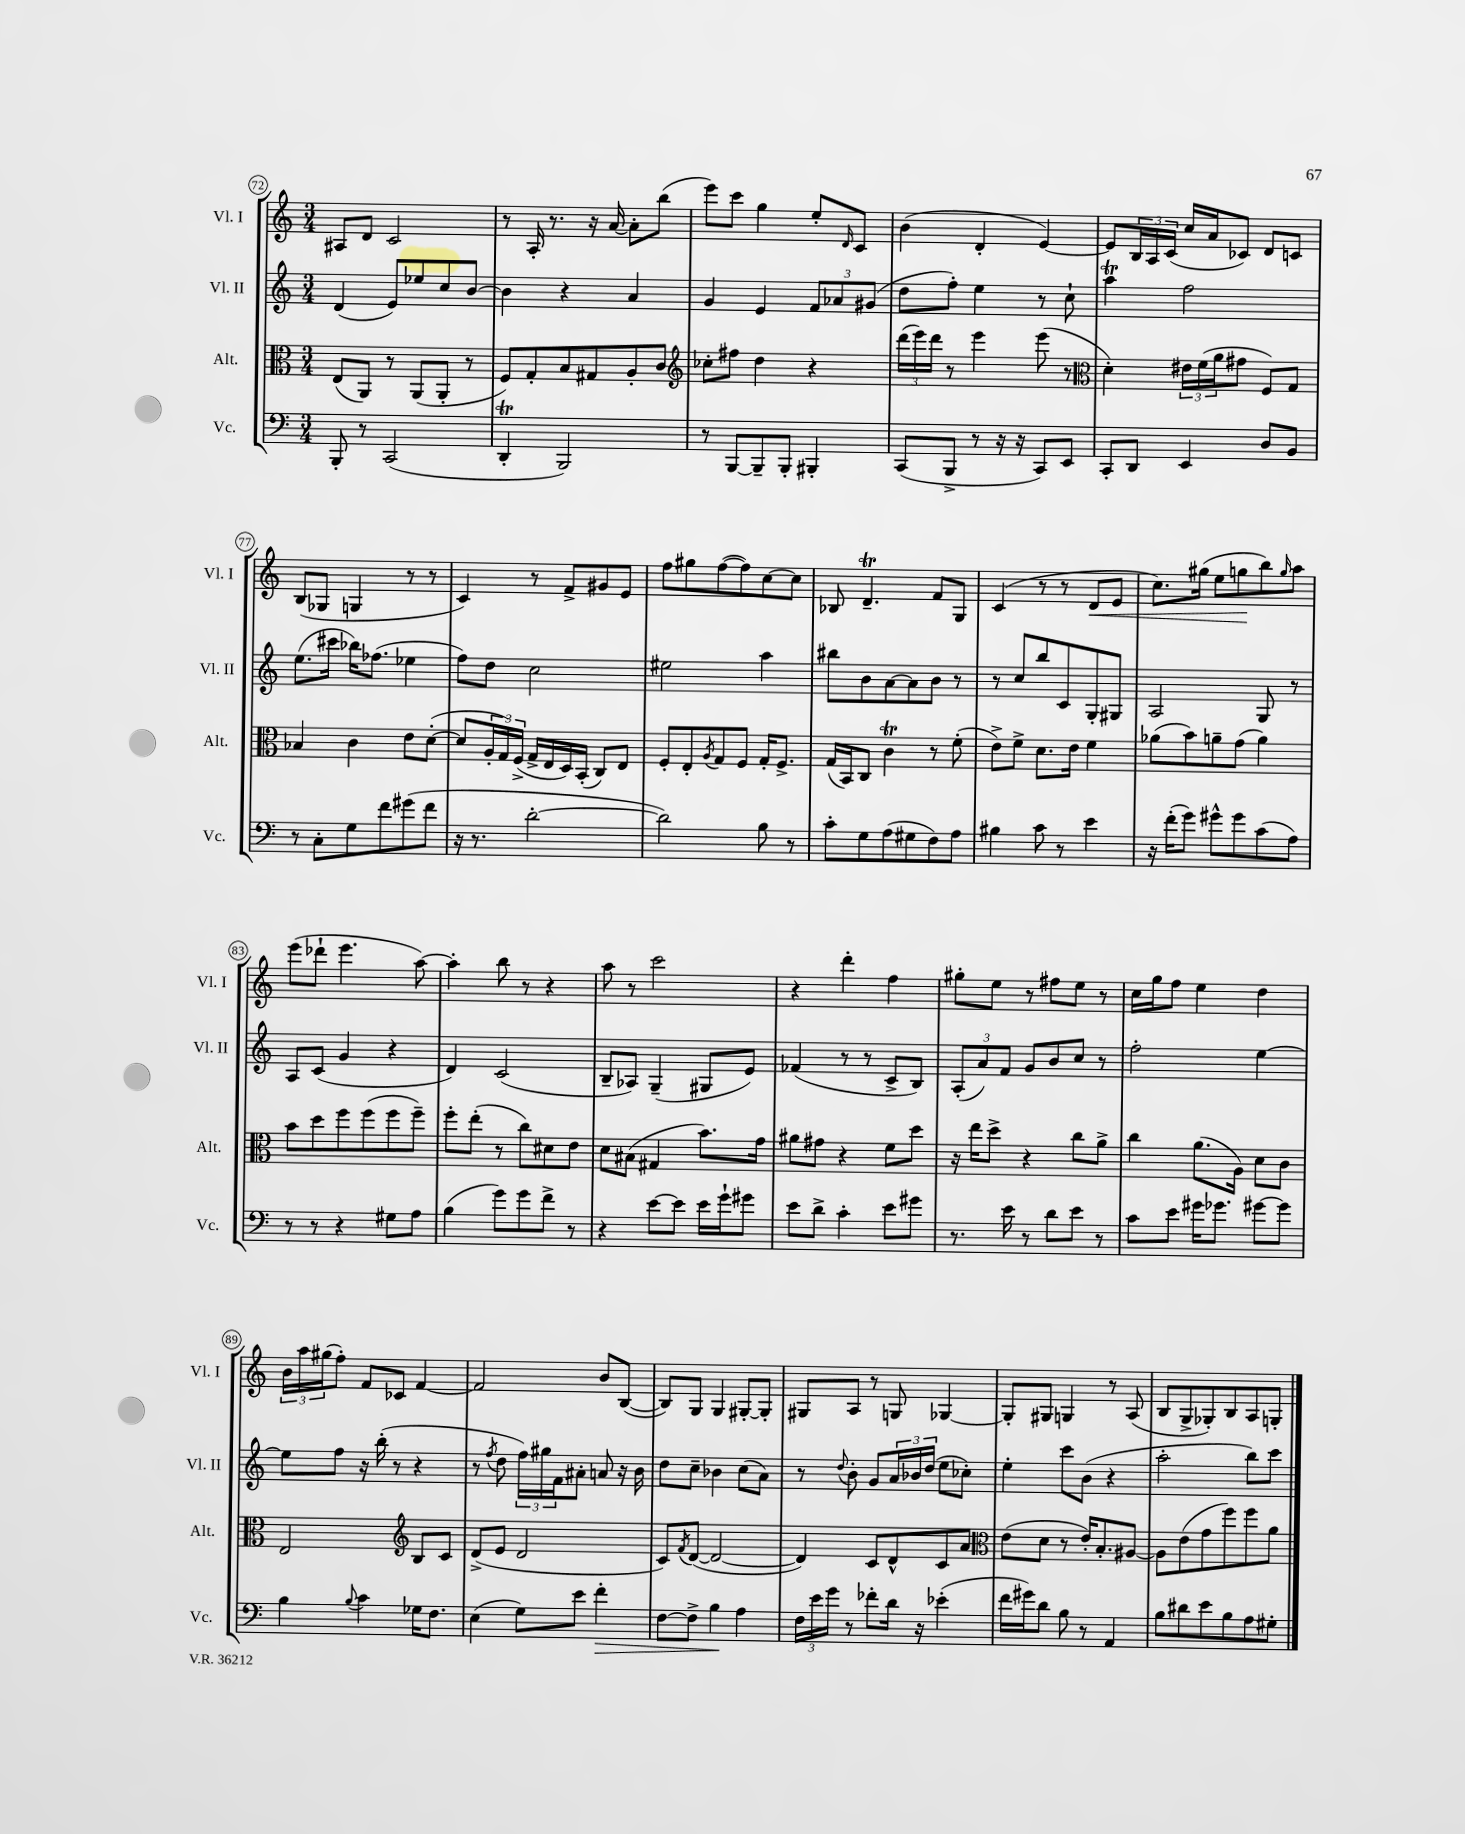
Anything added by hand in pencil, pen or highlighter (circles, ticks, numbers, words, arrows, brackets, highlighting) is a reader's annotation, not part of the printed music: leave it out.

**kern	**kern	**kern	**kern
*staff4	*staff3	*staff2	*staff1
*clefF4	*clefC3	*clefG2	*clefG2
*k[]	*k[]	*k[]	*k[]
*M3/4	*M3/4	*M3/4	*M3/4
8BBB'	(8E	(4d	8A#
8r	8AA)	.	8d
(2CC	8r	8e)	2c
.	(8AA	8ee-	.
.	8AA'	8cc	.
.	8r	[8b	.
=	=	=	=
4DD'	8F)	4b]	8r
.	8G'	.	16A'
.	.	.	8.r
2BBB)	8B	4r	.
.	8G#	.	16r
.	.	.	[16a
.	8A'	4a	8a']
.	8c	.	(8bb
=	=	=	=
*	*clefG2	*	*
8r	8cc-'	4g	8eee)
[8BBB	8ff#	.	8ccc
8BBB~]	4dd	4e	4gg
8BBB'	.	.	.
4BBB#'	4r	12f	8ee'
.	.	12a-	.
.	.	.	16qqd
.	.	.	8c
.	.	(12g#	.
=	=	=	=
(8CC	(24ddd	8dd	(4b
.	24eee)	.	.
.	24ddd	.	.
8BBB^	8r	8ff')	.
8r	4eee	4ee	4d'
16r	.	.	.
16r	.	.	.
8CC)	(8eee	8r	[4e)
8EE	8r	8cc`	.
=	=	=	=
*	*clefC3	*	*
8CC'	4d')	4aa	8e]
8DD	.	.	24B
.	.	.	24A
.	.	.	(24c
4EE	24e#	2ff	16cc
.	(24f	.	.
.	.	.	16a
.	24a	.	.
.	8g#	.	8c-)
8D	8F)	.	8d
8BB	8G	.	8c
=	=	=	=
8r	4B-	(8.ee	(8B
8C'	.	.	8G-
.	.	16ccc#	.
8G	4c	16bb-)	4G
.	.	(8.ff-	.
8f	.	.	.
(8g#	8e	4ee-	8r
8f	([8d'	.	8r
=	=	=	=
16r	8d]	8ff)	4c)
8.r	.	.	.
.	24A'	8dd	.
.	24G)	.	.
.	(24F^	.	.
[2d'	16G^	2cc	8r
.	16E	.	.
.	16D)	.	8f^
.	(16BB'	.	.
.	8C)	.	8g#
.	8E	.	8e
=	=	=	=
2d])	8F'	2ee#	8ff
.	8E'	.	8gg#
.	8qA	.	.
.	8G	.	([8ff
.	8F	.	8ff])
8B	16G'	4aa	[8cc
.	8.F^	.	.
8r	.	.	8cc]
=	=	=	=
8c'	(16G	8bb#	8B-
.	16BB)	.	.
8G	8C	8b	4.d~
(8A	4c	[8a	.
8G#	.	8a]	.
8F)	8r	8b	8f
8A	(8f'	8r	8G
=	=	=	=
4B#	8e^)	8r	(4c
.	8f^	8cc	.
8c	8.d	8bb	8r
8r	.	8c	8r
.	16e	.	.
4e	4f	8G'	8d
.	.	8G#	8e
=	=	=	=
16r	(8a-	2A	8.cc)
(16f'	.	.	.
8g)	8b)	.	.
.	.	.	(16gg#
8g#^^	8a~	.	8ee
8g#	(8g	.	8gg
(8c	4a)	8G	8bb)
.	.	.	16qqgg
8A)	.	8r	8aa
=	=	=	=
8r	8b	8A	(8eee
8r	8dd	(8c	8ddd-`
4r	8ff	4g	4.eee
.	(8ff	.	.
8G#	8ff	4r	.
8A	8ff~)	.	[8aa)
=	=	=	=
(4B	8ff'	4d)	4aa']
.	(8ee'	.	.
8g)	8r	(2c	8bb
8g	8cc)	.	8r
8f^	8d#	.	4r
8r	8e	.	.
=	=	=	=
4r	8d	8B~	8aa
.	(8B#	8A-)	8r
[8e	4G#	(4G~	2ccc
8e]	.	.	.
16e	8.b)	8G#	.
16g`	.	.	.
8g#	.	8e)	.
.	16g	.	.
=	=	=	=
8e	8a#	(4f-	4r
8d^	8g#	.	.
4c'	4r	8r	4ddd'
.	.	8r	.
8e	8f	8c^	4ff
8g#	8dd	8B)	.
=	=	=	=
8.r	16r	(12A'	8gg#'
.	16ee	.	.
.	.	12a)	.
.	8dd^	.	8ee
.	.	12f	.
16e	.	.	.
8r	4r	8g	8r
8d	.	8b	8ff#
8e	8cc	8cc	8ee
8r	8a^	8r	8r
=	=	=	=
8c	4cc	2ff'	16cc
.	.	.	16gg
8e	.	.	8ff
16g#	(8.a	.	4ee
8.g-	.	.	.
.	16A)	.	.
[8g#	8d	[4ee	4dd
8g#]	8c	.	.
=	=	=	=
4B	2E	8ee]	24b
.	.	.	24aa
.	.	.	(24gg#
.	.	8ff	8ff')
8qqB	.	.	.
4c	.	16r	8f
.	.	(16bb'	.
.	.	8r	8c-
*	*clefG2	*	*
16G-	8B	4r	[4f
8.F	.	.	.
.	8c	.	.
=	=	=	=
(4E	(8d^	8r	2f]
.	.	8qff	.
.	8e	8dd	.
8G)	2d	24ff)	.
.	.	24gg#	.
.	.	24f	.
8e	.	8a#'	.
4f'	.	8a	8b
.	.	16r	([8B
.	.	16b	.
=	=	=	=
[8F	8c)	8dd	8B])
.	8qf	.	.
8F^]	([8d	8cc~	8G
4B	2d_	4b-	4G
4A	.	(8cc	[8G#'
.	.	8a)	8G#']
=	=	=	=
24F	4d])	8r	8G#
24e	.	.	.
24g	.	.	.
.	.	8qqdd	.
8r	.	8b'	8A
8f-'	8c	8g	8r
16d	8d^^	24a	8G
.	.	24b-	.
16r	.	.	.
.	.	(24dd	.
(4e-'	8c	8ee	[4G-
.	8a	8cc-')	.
=	=	=	=
*	*clefC3	*	*
16f	(8e	4ee'	8G-']
16g#)	.	.	.
8d	8d	.	8G#
8B	8r	8ccc	4G
8r	16e')	(8b	.
.	8.B'	.	.
4AA	.	4r	8r
.	[8A#	.	(8A
=	=	=	=
8B	8A#]	2aa'	8B
8d#	(8e	.	8G^
8e	8g	.	8G-')
8B	8ff)	.	8B
8A	8ff	8bb)	8A
8G#'	8a	8ccc	8G'
==	==	==	==
*-	*-	*-	*-
